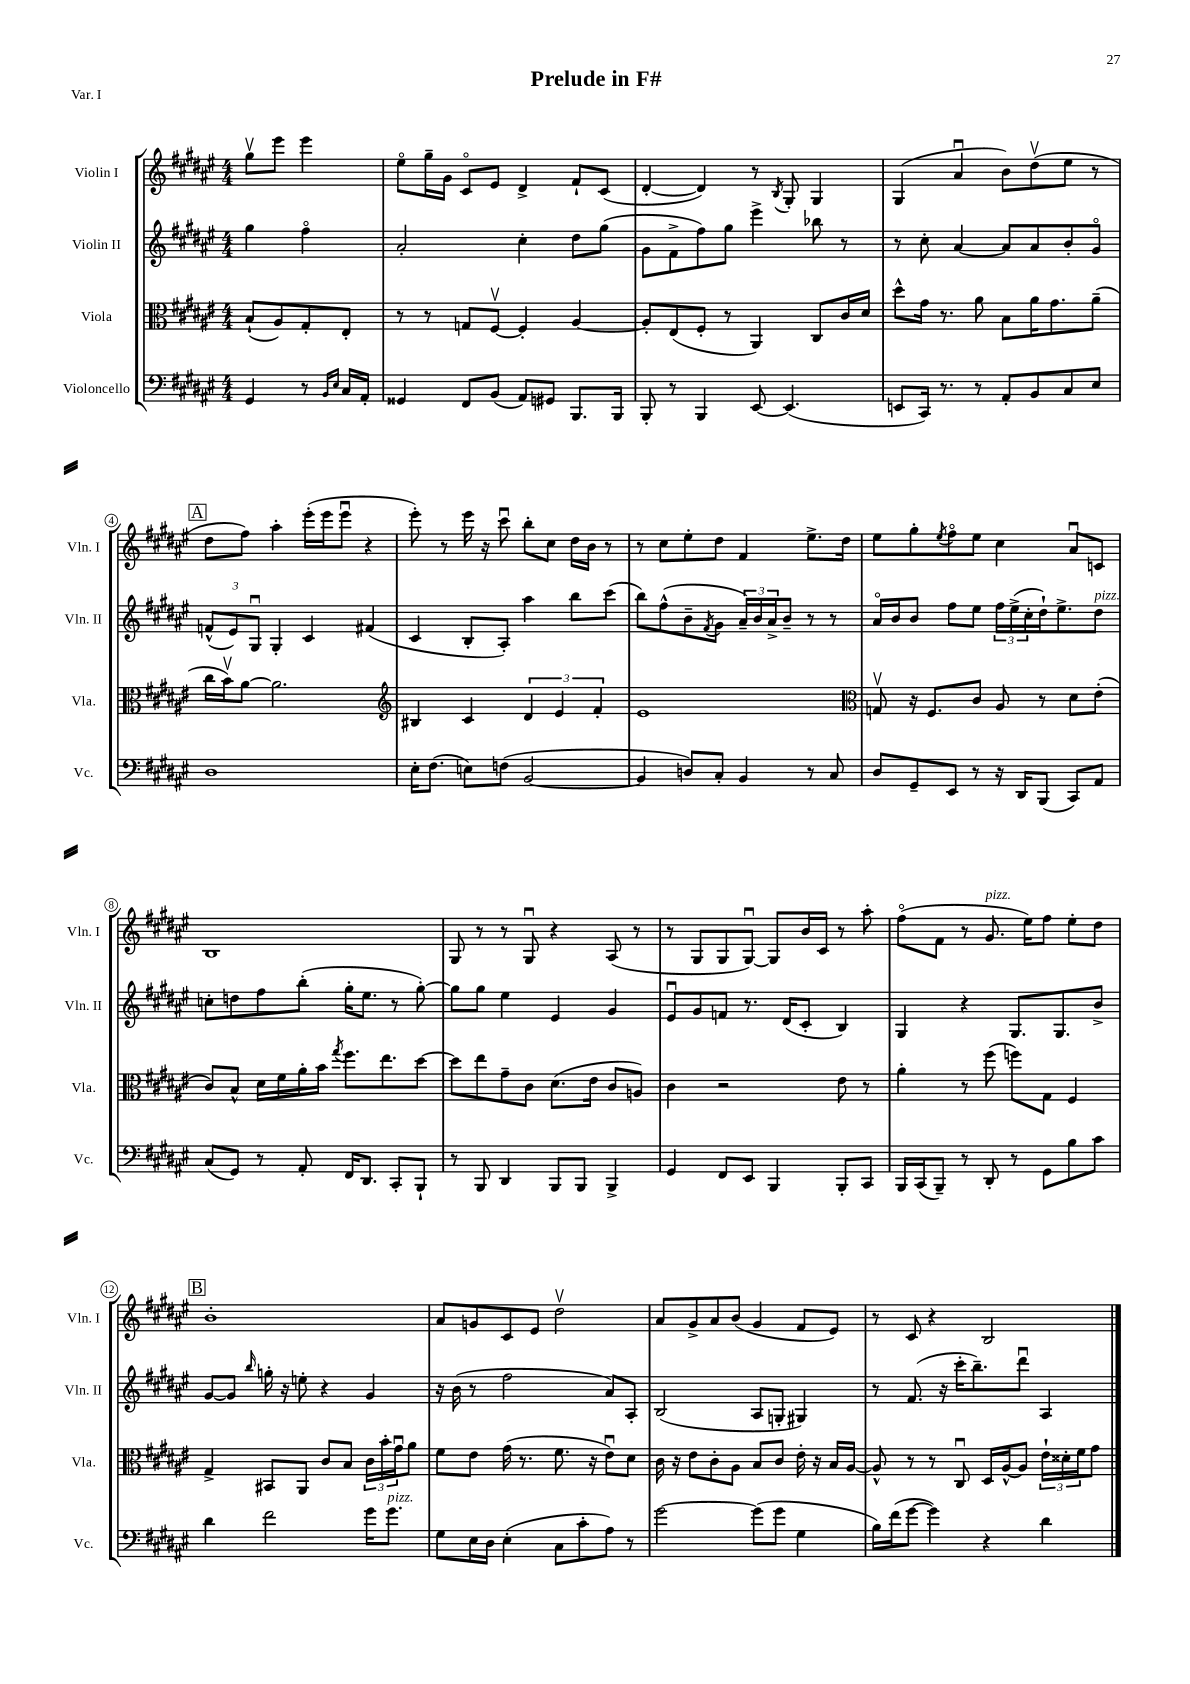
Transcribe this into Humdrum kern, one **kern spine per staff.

**kern	**kern	**kern	**kern
*staff4	*staff3	*staff2	*staff1
*clefF4	*clefC3	*clefG2	*clefG2
*k[f#c#g#d#a#e#]	*k[f#c#g#d#a#e#]	*k[f#c#g#d#a#e#]	*k[f#c#g#d#a#e#]
*M4/4	*M4/4	*M4/4	*M4/4
4GG#	(8B`	4gg#	8gg#v
.	8A#)	.	8eee#
8r	8G#'	4ff#o	4eee#
16qqBB	.	.	.
16qqE#	.	.	.
16C#	8E#'	.	.
16AA#'	.	.	.
=	=	=	=
4GG##	8r	2a#'	8ee#o
.	8r	.	16gg#~
.	.	.	16g#
8FF#	8G	.	8c#o
(8BB	[8F#v	.	8e#
8AA#)	4F#']	4cc#'	4d#^
8GG#	.	.	.
8.BBB	[4A#	8dd#	8f#`
.	.	(8gg#	(8c#
16BBB	.	.	.
=	=	=	=
8BBB'	8A#']	8g#	[4d#'
8r	(8E#	8f#^	.
4BBB	8F#'	8ff#)	4d#])
.	8r	8gg#	.
[8EE#	4AA#)	4eee#^	8r
.	.	.	8qB
(4.EE#]	.	.	8G#'
.	8C#	8bb-	4G#
.	16c#	8r	.
.	16d#	.	.
=	=	=	=
8EE	8dd#^^	8r	(4G#
16CC#)	16g#	8cc#'	.
8.r	8.r	.	.
.	.	[4a#	4a#u
8r	8a#	.	.
8AA#'	8B	8a#]	8b)
8BB	16a#	8a#	(8dd#v
.	8.g#	.	.
8C#	.	8b'	8ee#
8E#	(8a#~	8g#o	8r
=	=	=	=
1D#	16cc#	(12f^^	8dd#
.	16bv)	.	.
.	.	12e#)	.
.	[8a#	.	8ff#)
.	.	12G#u	.
.	2.a#]	4G#'	4aa#'
.	.	4c#	(16eee#'
.	.	.	16eee#
.	.	.	8eee#u
.	.	(4f#	4r
=	=	=	=
*	*clefG2	*	*
16E#'	4B#	4c#	8eee#')
(8.F#	.	.	.
.	.	.	8r
8E)	4c#	8B'	16eee#
.	.	.	16r
(8F	.	8A#')	8ccc#u
[2BB	6d#	4aa#	8bb'
.	.	.	8cc#
.	6e#	.	.
.	.	8bb	16dd#
.	.	.	16b
.	6f#'	.	.
.	.	(8ccc#	8r
=	=	=	=
4BB]	1e#	8bb)	8r
.	.	(8ff#^^	8cc#
8D)	.	8b~	8ee#'
.	.	8qf#	.
8C#'	.	8g#	8dd#
4BB	.	24a#~)	4f#
.	.	24b	.
.	.	24a#^	.
.	.	8b~	.
8r	.	8r	8.ee#^
8C#	.	8r	.
.	.	.	16dd#
=	=	=	=
*	*clefC3	*	*
8D#	8Gv	16a#o	8ee#
.	.	16b	.
8GG#~	16r	8b	8gg#'
.	8.F#	.	.
.	.	.	8qee#
8EE#	.	8ff#	8ff#o
8r	8c#	8ee#	8ee#
16r	8A#	24ff#	4cc#
.	.	(24ee#^	.
16DD#	.	.	.
.	.	24cc#'	.
(8BBB	8r	16dd#`)	.
.	.	8.ee#^	.
8CC#)	8d#	.	8a#u
8AA#	(8e#'	8dd#	8c
=	=	=	=
(8C#	8c#)	8cc'	1B
8GG#)	8B^^	8dd	.
8r	16d#	8ff#	.
.	16f#	.	.
8AA#'	16a#'	(8bb'	.
.	16b	.	.
.	8qgg#	.	.
16FF#	8.ff#	16gg#'	.
8.DD#	.	8.ee#	.
.	8.ee#	.	.
8CC#'	.	8r	.
8BBB`	[8dd#	[8gg#')	.
=	=	=	=
8r	8dd#]	8gg#]	8G#
8BBB	8ee#	8gg#	8r
4DD#	8g#~	4ee#	8r
.	8c#	.	8G#u
8BBB	(8.d#	4e#	4r
8BBB	.	.	.
.	16e#	.	.
4BBB^	8c#	4g#	(8A#
.	8A)	.	8r
=	=	=	=
4GG#	4c#	8e#u	8r
.	.	8g#	8G#
8FF#	2r	8f	8G#
8EE#	.	8.r	[8G#u)
4BBB	.	.	8G#]
.	.	(16d#	.
.	.	8c#'	16b
.	.	.	16c#
8BBB'	8e#	4B)	8r
8CC#	8r	.	8aa#'
=	=	=	=
16BBB	4a#'	4G#	(8ff#o
(16CC#	.	.	.
8BBB~)	.	.	8f#
8r	8r	4r	8r
8DD#'	(8ff#	.	8.g#
8r	8ff)	8.G#	.
.	.	.	16ee#)
8GG#	8G#	.	8ff#
.	.	8.G#	.
8B	4F#	.	8ee#'
8c#	.	8b^	8dd#
=	=	=	=
4d#	4G#^	[8g#	1b'
.	.	8g#]	.
.	.	16qqbb	.
2f#	8BB#	16gg'	.
.	.	16r	.
.	8AA#	8ee'	.
.	8c#	4r	.
.	8B	.	.
16g#	24c#	4g#	.
.	24b'	.	.
8.g#	.	.	.
.	24g#u	.	.
.	8a#	.	.
=	=	=	=
8G#	8f#	16r	8a#
.	.	(16b	.
16E#	8e#	8r	8g
16D#	.	.	.
(4E#'	(16g#	2ff#	8c#
.	8.r	.	.
.	.	.	8e#
8C#	8.f#	.	2dd#v
8c#'	.	.	.
.	16r	.	.
8A#)	8e#u)	8a#)	.
8r	8d#	8A#'	.
=	=	=	=
[2g#	16c#	(2B	8a#
.	16r	.	.
.	8e#	.	8g#^
.	8c#'	.	8a#
.	8A#	.	(8b
(8g#]	8B	8A#	4g#
8g#	8c#	8G'	.
4G#	16e#'	4G#)	8f#
.	16r	.	.
.	16B	.	8e#)
.	[16A#	.	.
=	=	=	=
16B)	8A#^^]	8r	8r
(16f#	.	.	.
[8g#	8r	(8.f#	8c#
4g#])	8r	.	4r
.	.	16r	.
.	8C#u	16ccc#'	.
.	.	8.bb~)	.
4r	16D#	.	2B
.	[16A#^^	.	.
.	8A#]	8ddd#u	.
4d#	24e#`	4A#	.
.	24d##'	.	.
.	24f#	.	.
.	8g#	.	.
==	==	==	==
*-	*-	*-	*-
